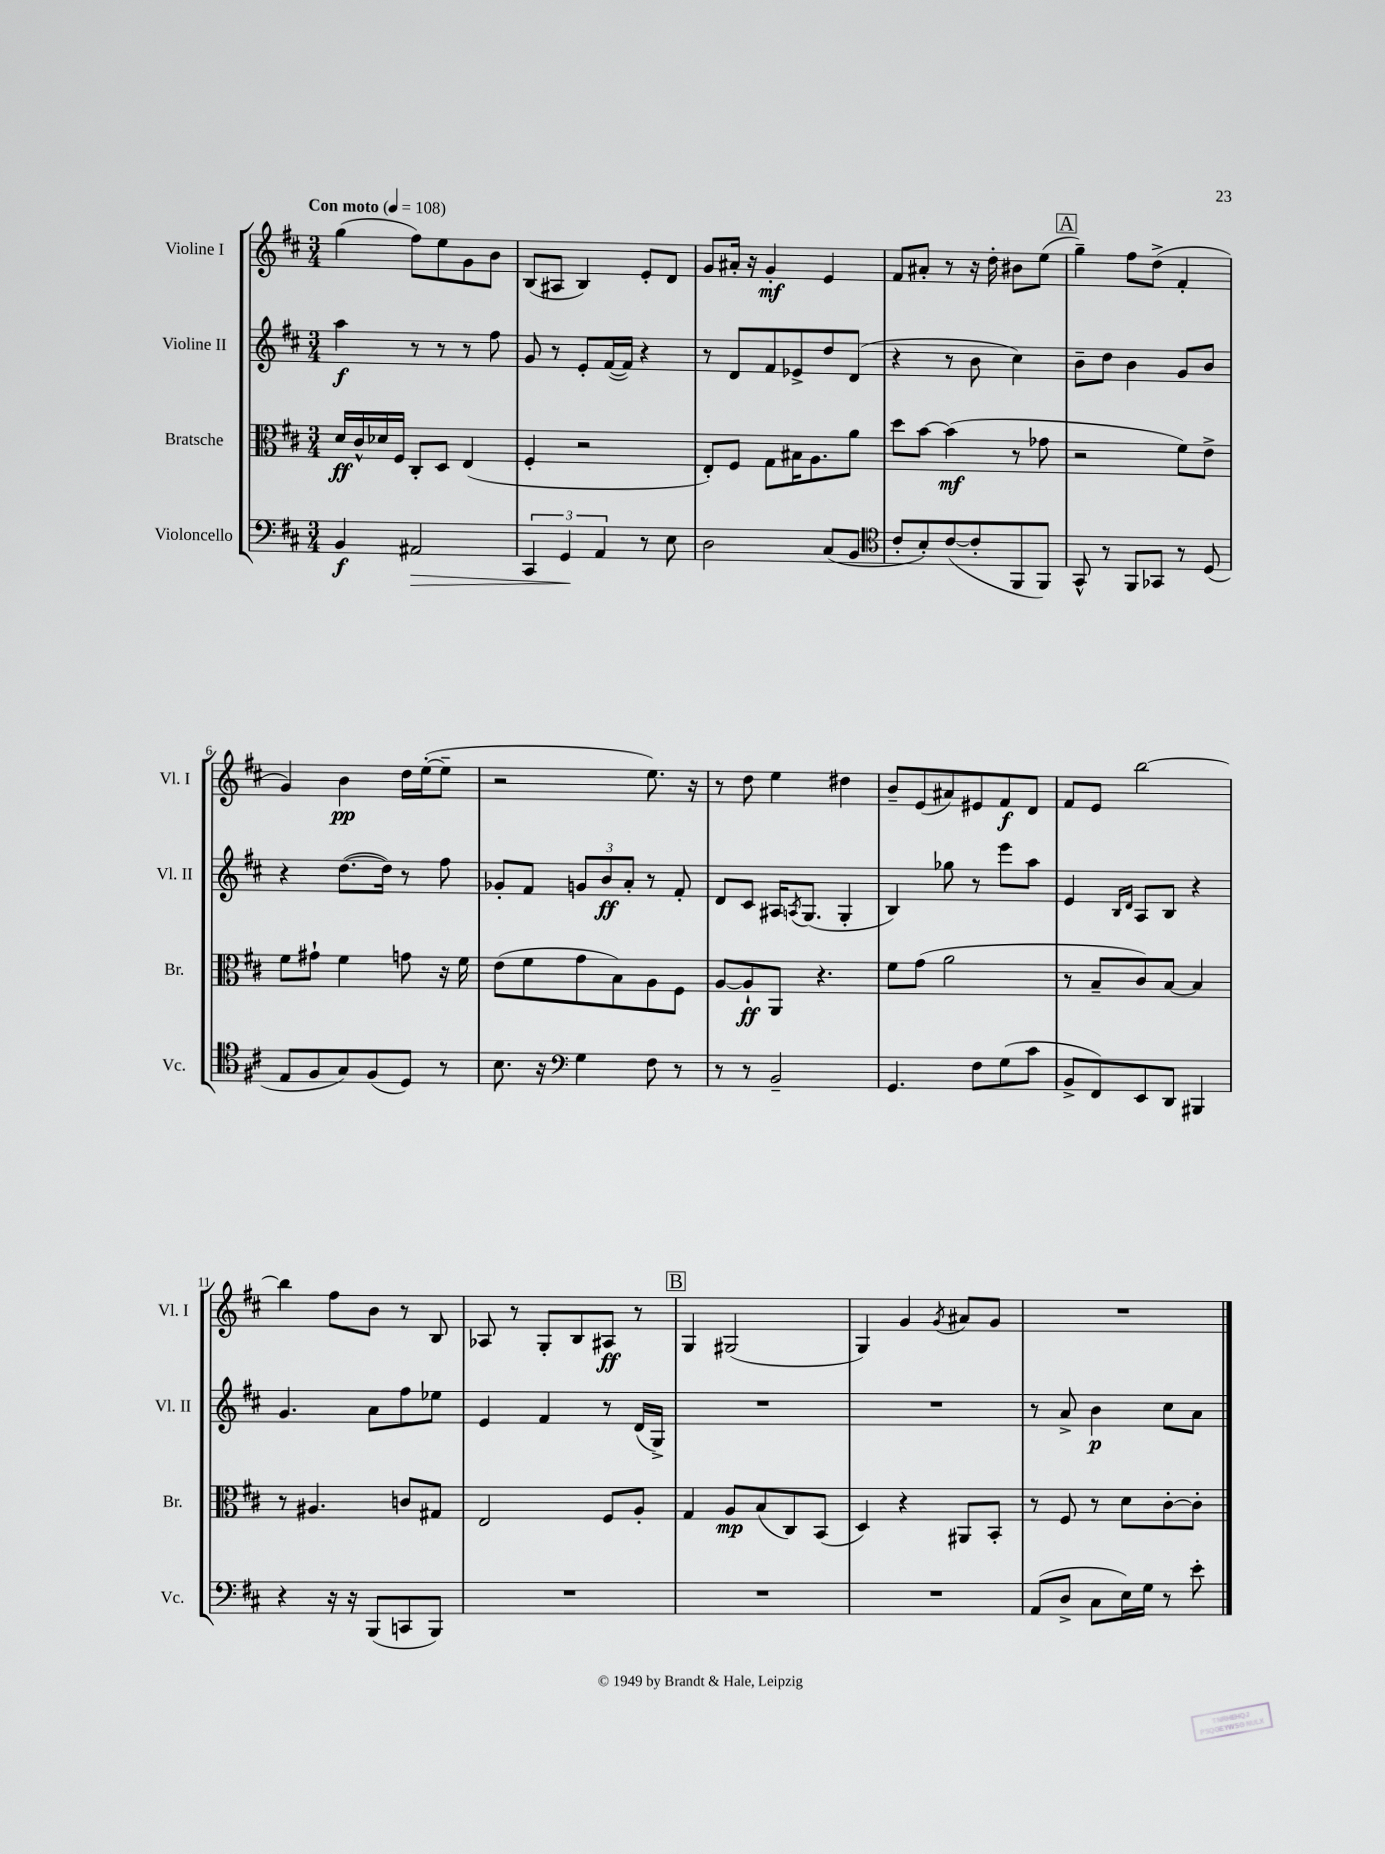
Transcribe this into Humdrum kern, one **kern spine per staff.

**kern	**kern	**kern	**kern
*staff4	*staff3	*staff2	*staff1
*clefF4	*clefC3	*clefG2	*clefG2
*k[f#c#]	*k[f#c#]	*k[f#c#]	*k[f#c#]
*M3/4	*M3/4	*M3/4	*M3/4
*MM108	*MM108	*MM108	*MM108
4BB	16d	4aa	(4gg
.	16c#^^	.	.
.	16d-	.	.
.	16F#	.	.
2AA#	8C#'	8r	8ff#)
.	8D	8r	8ee
.	(4E	8r	8g
.	.	8ff#	8b
=	=	=	=
6CC#	4F#'	8g	(8B
.	.	8r	8A#
6GG	.	.	.
.	2r	8e'	4B)
6AA	.	.	.
.	.	([16f#	.
.	.	16f#])	.
8r	.	4r	8e'
8E	.	.	8d
=	=	=	=
2D	8E')	8r	8g
.	8F#	8d	16a#'
.	.	.	16r
.	8G	8f#	4g'
.	16B#	8e-^	.
.	8.A	.	.
(8C#	.	8dd	4e
8BB	8a	(8d	.
=	=	=	=
*clefC4	*	*	*
8c#'	8dd	4r	8f#
8B')	[8b	.	8a#'
([8c#	(4b]	8r	8r
8c#']	.	8b	16r
.	.	.	16dd'
8FF#	8r	4cc#)	8b#
8FF#)	8g-	.	(8ee
=	=	=	=
8GG^^	2r	8b~	4gg~)
8r	.	8dd	.
8FF#	.	4b	8ff#
8GG-	.	.	(8dd^
8r	8f#)	8g	4f#'
(8D	8e^	8b	.
=	=	=	=
8E	8f#	4r	4g)
8F#	8g#`	.	.
8G)	4f#	([8.dd	4b
(8F#	.	.	.
.	.	16dd])	.
8D)	8g	8r	16dd
.	.	.	([16ee'
8r	16r	8ff#	8ee~]
.	16f#	.	.
=	=	=	=
8.B	(8e	8g-'	2r
.	8f#	8f#	.
16r	.	.	.
*clefF4	*	*	*
4G	8g	12g	.
.	.	12b	.
.	8B)	.	.
.	.	12a'	.
8F#	8A	8r	8.ee)
8r	8F#	8f#'	.
.	.	.	16r
=	=	=	=
8r	[8A	8d	8r
8r	8A`]	8c#	8dd
2BB~	8AA	16A#	4ee
.	.	8qA	.
.	.	(8.G	.
.	4.r	.	.
.	.	4G'	4dd#
=	=	=	=
4.GG	8f#	4B)	8b~
.	(8g	.	(8e
.	2a	8gg-	8a#)
8F#	.	8r	8e#
(8G	.	8eee	8f#
8c#	.	8aa	8d
=	=	=	=
8BB^	8r	4e	8f#
8FF#)	8B~	.	8e
.	.	16qqB	.
.	.	16qqd	.
8EE	8c#)	8A	[2bb
8DD	[8B	8B	.
4BBB#	4B]	4r	.
=	=	=	=
4r	8r	4.g	4bb]
.	4.A#	.	.
16r	.	.	8ff#
16r	.	.	.
(8BBB	.	8a	8b
8CC	8c	8ff#	8r
8BBB)	8G#	8ee-	8B
=	=	=	=
2.r	2E	4e	8A-
.	.	.	8r
.	.	4f#	8G'
.	.	.	8B
.	8F#	8r	8A#
.	8A'	(16d	8r
.	.	16G^)	.
=	=	=	=
2.r	4G	2.r	4G
.	8A	.	(2G#
.	(8B	.	.
.	8C#)	.	.
.	(8BB	.	.
=	=	=	=
2.r	4D)	2.r	4G)
.	4r	.	4g
.	.	.	8qg
.	8AA#	.	8a#
.	8BB'	.	8g
=	=	=	=
(8AA	8r	8r	2.r
8D^	8F#	8a^	.
8C#	8r	4b	.
16E)	8d	.	.
16G	.	.	.
8r	[8c#'	8cc#	.
8e'	8c#']	8a	.
==	==	==	==
*-	*-	*-	*-
